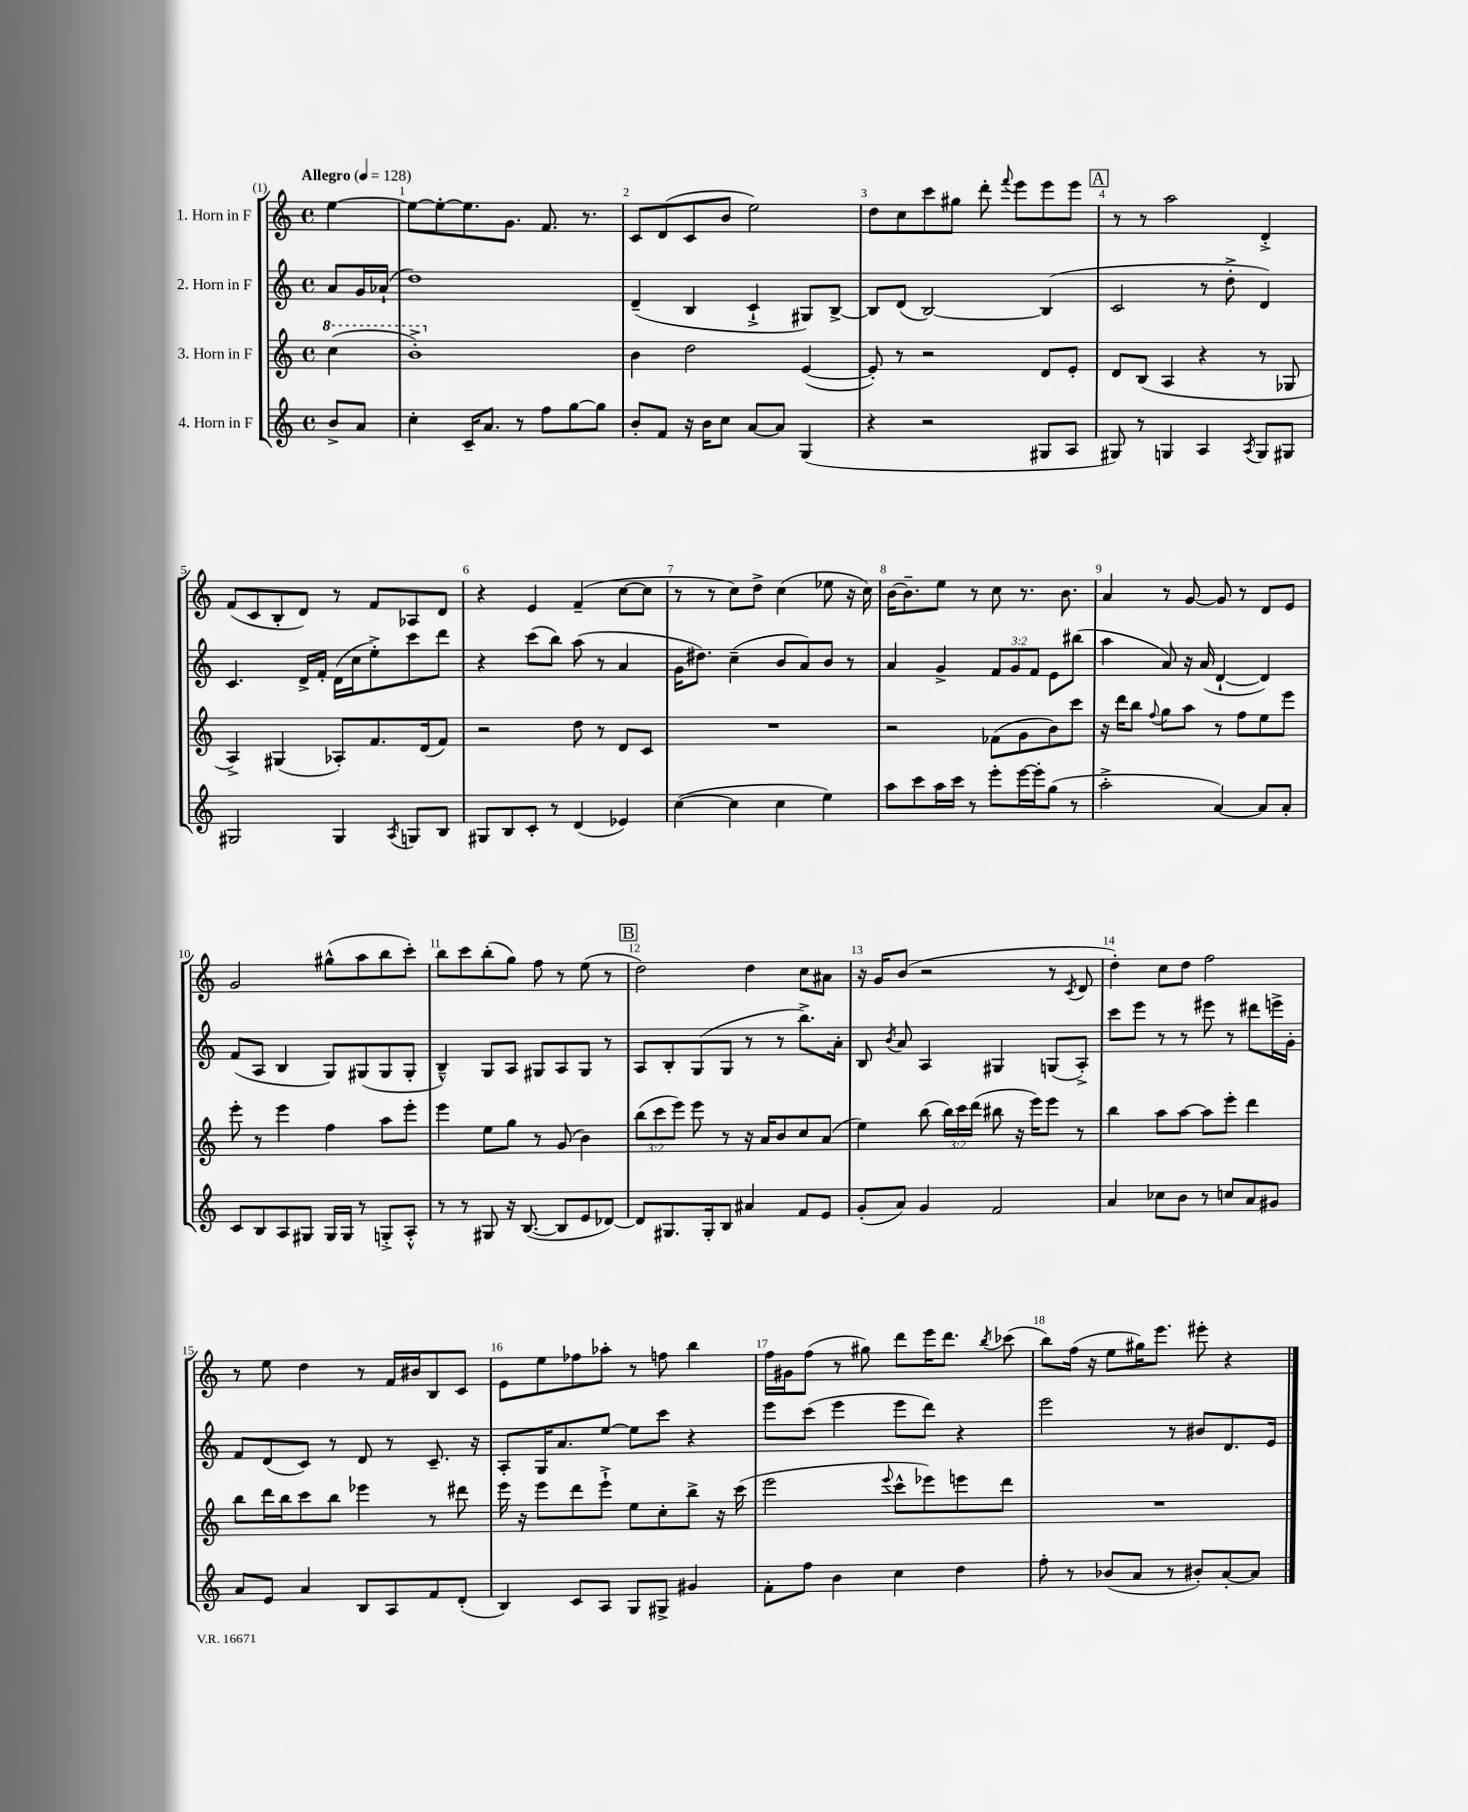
<<
\new StaffGroup <<
\new Staff = "s0" \with { instrumentName = "1. Horn in F" } {
    \clef treble \key c \major \defaultTimeSignature \time 4/4 \partial 4 \tempo "Allegro" 4 = 128
    \autoBeamOff e''4~ |
    e''8[~ e''8~-. e''8. g'8.] f'8. r8. |
    c'8[ d'8( c'8 b'8] e''2) |
    d''8[ c''8 c'''8 gis''8] d'''8-. \appoggiatura { f'''8 } e'''8[ e'''8 e'''8] |
    \mark \markup { \box "A" } r8 r8 a''2 d'4-.-> |
    f'8[( c'8 b8-. d'8]) r8 f'8[ aes8 d'8] |
    r4 e'4 f'4--( c''8[~ c''8] |
    r8 r8 c''8[) d''8]-> c''4( ees''8 r16 c''16) |
    b'16[~ b'8.-- e''8] r8 c''8 r8. b'8. |
    a'4 r8 g'8~ g'8 r8 d'8[ e'8] |
    g'2 gis''8[-^( a''8 b''8 c'''8]-.) |
    b''8[ c'''8 b''8-.( g''8]) f''8 r8 e''8( r8 |
    \mark \markup { \box "B" } d''2) d''4 c''8[ ais'8] |
    r16 g'16[ b'8]( r2 r8 \acciaccatura { c'8 } d'8 |
    d''4-.) c''8[ d''8] f''2 |
    r8 e''8 d''4 r8 f'16[ bis'16 b8 c'8] |
    e'8[ e''8 fes''8 aes''8]-. r8 f''8 b''4 |
    f''16[ gis'16 f''8]( r8 gis''8) d'''8[ e'''16 d'''8.] \acciaccatura { b''8 } ces'''8( |
    b''8[) f''16]( r16 e''8[ gis''16) e'''8.] eis'''8-. r4 \bar "|." |
}
\new Staff = "s1" \with { instrumentName = "2. Horn in F" } {
    \clef treble \key c \major \defaultTimeSignature \time 4/4 \override Staff.TupletNumber.text = #tuplet-number::calc-fraction-text \partial 4
    \autoBeamOff a'8[ g'16 aes'16]-!( |
    d''1) |
    d'4--( b4 c'4-!-> gis8[) b8]~-> |
    b8[ d'8]( b2~) b4( |
    \mark \markup { \box "A" } c'2 r8 d''8-.-> d'4) |
    c'4. d'16[-> f'16]-. d'16[( c''16 e''8-.->) c'''8 d'''8] |
    r4 c'''8[( b''8]) a''8( r8 a'4 |
    g'16[ dis''8.]) c''4--( b'8[ a'8) b'8] r8 |
    a'4 g'4-> \tuplet 3/2 { f'8[ g'8 f'8] } e'8[ bis''8]( |
    a''4 a'8) r16 a'16( d'4~-! d'4) |
    f'8[( a8] b4 g8[) gis8( gis8 gis8]-. |
    b4---^) g8[ a8] gis8[ a8 gis8] r8 |
    \mark \markup { \box "B" } a8[ b8-. g8( g8] r8 r8 b''8.[->) a'16]-. |
    b8 \acciaccatura { b'8 } a'8 a4 gis4 g8[( a8]-.->) |
    c'''8[ e'''8] r8 r8 eis'''8 r8 dis'''8[ e'''16-> g'16]-. |
    f'8[ d'8( c'8]) r8 d'8 r8 c'8.-- r16 |
    a8[-. g16 a'8. e''8]~ e''8[ c'''8] r4 |
    e'''8[ c'''8]( e'''4 e'''8[ d'''8]) r4 |
    e'''2 r8 bis'8[ d'8. e'16] \bar "|." |
}
\new Staff = "s2" \with { instrumentName = "3. Horn in F" } {
    \clef treble \key c \major \defaultTimeSignature \time 4/4 \override Staff.TupletNumber.text = #tuplet-number::calc-fraction-text \partial 4
    \autoBeamOff \ottava #1 c'''4( |
    b''1-.->) \ottava #0 |
    b'4 d''2 e'4~( |
    e'8-.) r8 r2 d'8[ e'8]-. |
    \mark \markup { \box "A" } d'8[ b8]( a4 r4 r8 ges8 |
    a4->) gis4( aes8[-.) f'8. d'16( f'8]) |
    r2 d''8 r8 d'8[ c'8] |
    R1 |
    r2 fes'8[( g'8 b'8) c'''8] |
    r16 d'''16[ b''8] \appoggiatura { f''8 } g''8[ a''8] r8 f''8[ e''8 e'''8] |
    e'''8-. r8 e'''4 f''4 a''8[ e'''8]-. |
    e'''4 e''8[ g''8] r8 g'8( b'4) |
    \mark \markup { \box "B" } \tuplet 3/2 { b''8[( c'''8 e'''8]) } e'''8 r8 r16 a'16[ b'8 c''8 a'8]( |
    e''4) b''8( \tuplet 3/2 { b''16[) c'''16 d'''16]( } bis''8 r16 e'''16[) e'''8] r8 |
    b''4 a''8[ a''8]~ a''8[ e'''8]-. d'''4 |
    b''8[ d'''16 b''16 c'''8 b''8] ees'''4 r8 dis'''8 |
    e'''16 r16 e'''8[ d'''8 e'''8]-!-> e''8[ c''8-. b''8]-> r16 c'''16( |
    e'''2 \appoggiatura { e'''8 } c'''8[-^ ees'''8) e'''8 d'''8] |
    R1 \bar "|." |
}
\new Staff = "s3" \with { instrumentName = "4. Horn in F" } {
    \clef treble \key c \major \defaultTimeSignature \time 4/4 \partial 4
    \autoBeamOff b'8[-> a'8] |
    c''4-. c'16[-- a'8.] r8 f''8[ g''8~ g''8] |
    b'8[-. f'8] r16 b'16[ c''8] a'8[~ a'8] g4( |
    r4 r2 gis8[ a8] |
    \mark \markup { \box "A" } gis8) r8 g4 a4 \acciaccatura { a8 } g8[ gis8] |
    gis2 gis4 \acciaccatura { a8 } g8[ b8] |
    gis8[ b8 c'8]-. r8 d'4( ees'4) |
    c''4~( c''4 c''4 e''4) |
    a''8[ c'''8 a''16 c'''16] r8 e'''8[-. e'''16~ e'''16-. g''8]( r8 |
    a''2-.-> a'4~) a'8[ a'8]-. |
    c'8[ b8 a8 gis8] gis16[ gis16] r8 g8[-.-> a8]-.-^ |
    r8 r8 gis8 r16 b8.~( b8[ e'8 des'8]~) |
    \mark \markup { \box "B" } des'8[ gis8. gis16-. b8] ais'4 f'8[ e'8] |
    g'8[-.( a'8]) g'4 f'2 |
    a'4 ces''8[ b'8] r8 c''8[ a'8 gis'8] |
    a'8[ e'8] a'4 b8[ a8 f'8 d'8]-.( |
    b4) c'8[ a8] g8[ gis8]-> gis'4 |
    f'8[-. f''8] b'4 c''4 d''4 |
    f''8-. r8 bes'8[( a'8] r8 bis'8[-.) a'8~-. a'8] \bar "|." |
}
>>
>>
\layout { \context { \Score \override BarNumber.break-visibility = ##(#f #t #t) barNumberVisibility = #all-bar-numbers-visible } }
